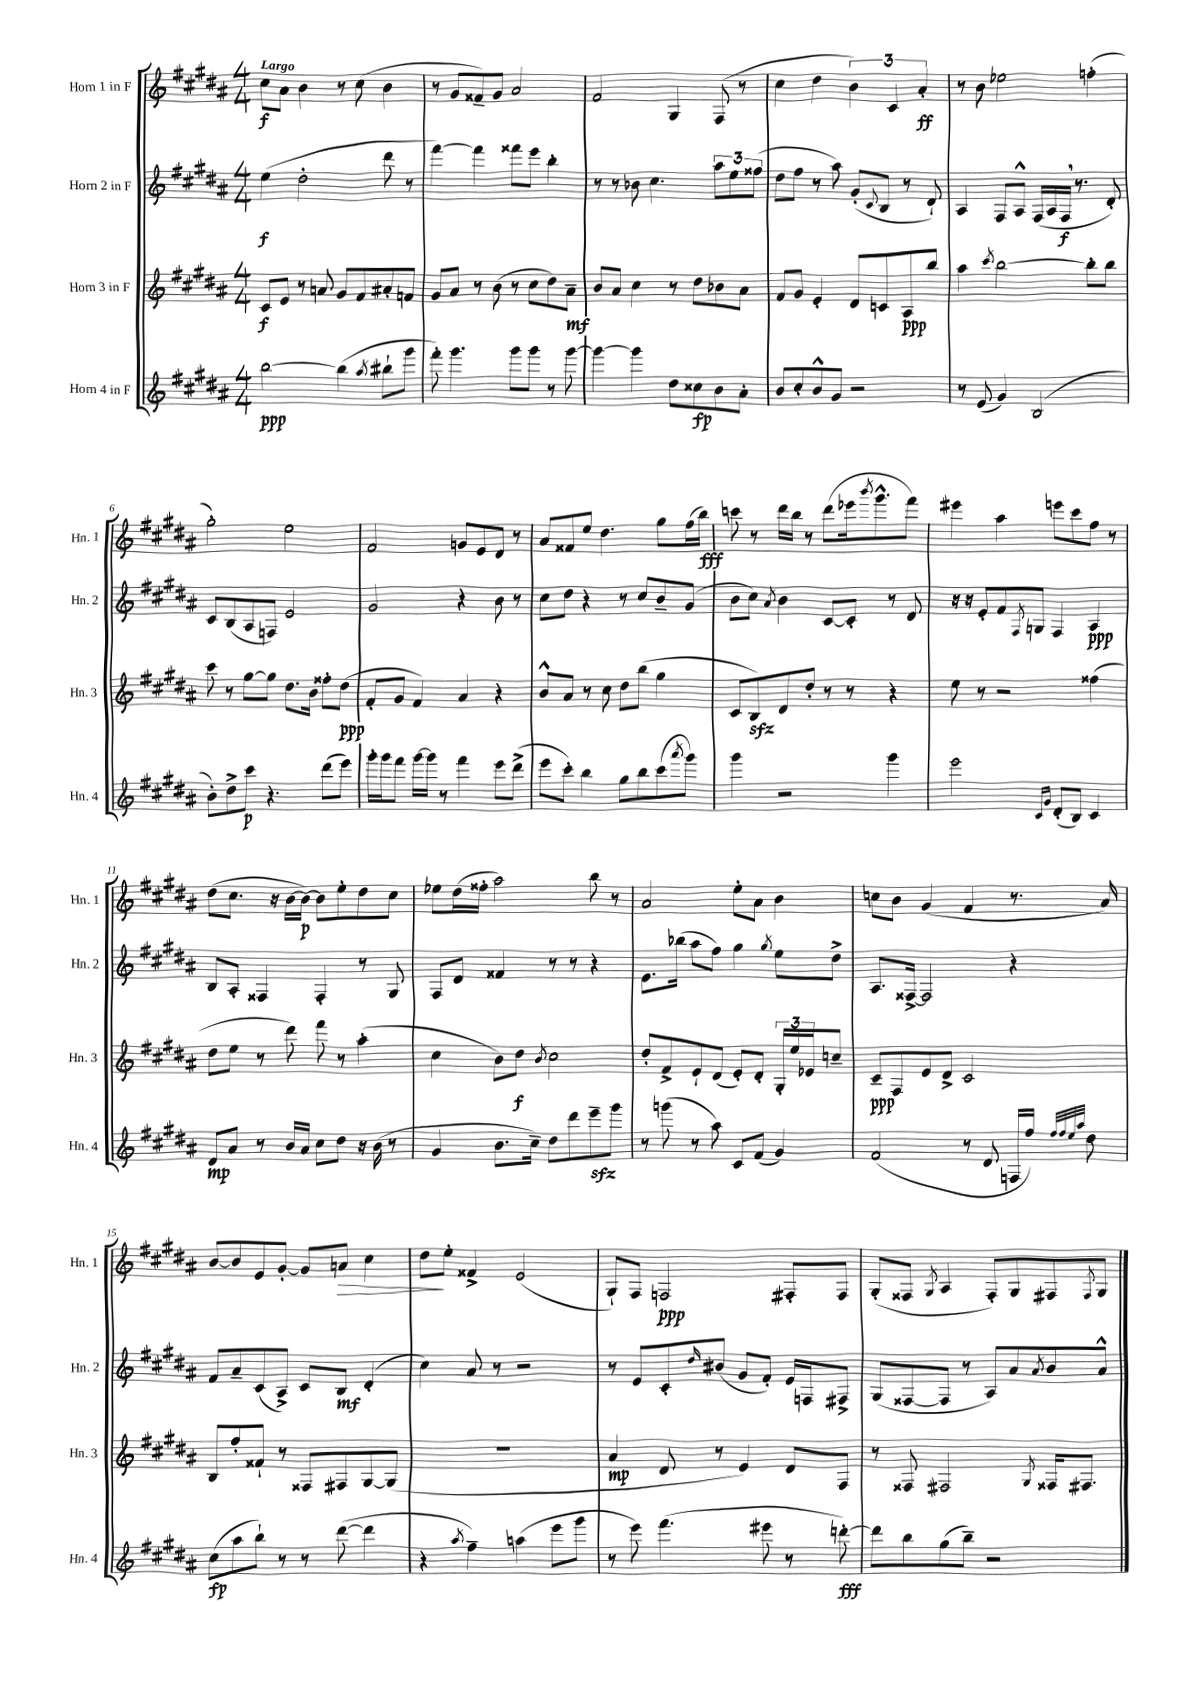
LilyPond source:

<<
\new StaffGroup <<
\new Staff = "s0" \with { instrumentName = "Horn 1 in F" shortInstrumentName = "Hn. 1" } {
    \clef treble \key b \major \numericTimeSignature \time 4/4 \tempo "Largo"
    cis''8\f ais'8 b'4 r8 cis''8( b'4 |
    r8 gis'8 fisis'8--) gis'8 ais'2 |
    fis'2 gis4 fis8( r8 |
    cis''4 dis''4 \tuplet 3/2 { b'4) cis'4 ais'4-.\ff } |
    r8 b'8 ees''2 f''4-.( |
    gis''2-.) e''2 |
    fis'2 g'8 e'8 dis'8 r8 |
    ais'8 fisis'8 e''8 dis''4. gis''8 fis''16( b''16\fff) |
    c'''8 r8 dis'''16 b''16 r8 dis'''8( ees'''16 \acciaccatura { b'''8 } gis'''8.-^ fis'''8) |
    eis'''4 ais''4 e'''8 cis'''8 fis''8 r8 |
    dis''8( cis''8. r16 b'16~ b'16~\p) b'8 e''8-. dis''8 cis''8 |
    ees''8 dis''16( fisis''16-. ais''2) b''8 r8 |
    ais'2 e''8-. ais'8 b'4 |
    c''8 b'8 gis'4( fis'4 r8. ais'16) |
    b'8~ b'8 e'8 gis'8~-. gis'8 a'8\> cis''4 |
    dis''8\! e''8-. fisis'4-> e'2( |
    gis8-!) fis8 f2\ppp fis8-. fis8 |
    gis8-.( fisis8 \acciaccatura { gis8 } ais4 fisis8-.) gis8 fis8 \acciaccatura { fis8 } gis8 \bar "|." |
}
\new Staff = "s1" \with { instrumentName = "Horn 2 in F" shortInstrumentName = "Hn. 2" } {
    \clef treble \key b \major \numericTimeSignature \time 4/4
    e''4\f( dis''2-. dis'''8 r8 |
    fis'''4~) fis'''4 fisis'''8 e'''8 b''4-. |
    r8 r8 bes'8 cis''4. \tuplet 3/2 { ais''8 e''8 fisis''8( } |
    dis''8 fis''8 r8 ais''8) gis'8-.( \appoggiatura { cis'8 } b8 r8 dis'8-!) |
    ais4 fis8 ais8-^ fis16( ais16 fis16\f \breathe r8. dis'8-.) |
    cis'8 b8( ais8 f8) e'2 |
    gis'2 r4 b'8 r8 |
    cis''8 dis''8 r4 r8 cis''8 b'8-- gis'8( |
    b'8 cis''8) \acciaccatura { ais'8 } b'4 cis'8~ cis'8-. r8 dis'8 |
    r16 r16 e'8-. fis'8 \acciaccatura { fis8 } g8 fis4 ais4\ppp |
    b8 ais8-. fisis4 fisis4-. r8 gis8 |
    fis8 dis'8 fisis'4 r8 r8 r4 |
    e'8. bes''16( ais''8 fis''8) gis''4 \acciaccatura { gis''8 } e''8 dis''8-> |
    ais8. fisis16~-> fisis2 r4 |
    fis'8 ais'8-- cis'8( ais8->) cis'8 b8\mf dis'4-.( |
    cis''4) ais'8 r8 r2 |
    r8 e'8 cis'8-. \grace { dis''16 } bis'8( gis'8 fis'8-.) e'16 f16 fis8-> |
    gis8( fisis8~ fisis8 r8 ais8) ais'8 \acciaccatura { ais'8 } b'8 ais'8-^ \bar "|." |
}
\new Staff = "s2" \with { instrumentName = "Horn 3 in F" shortInstrumentName = "Hn. 3" } {
    \clef treble \key b \major \numericTimeSignature \time 4/4
    cis'8\f e'8 r8 a'8 gis'8 fis'8 ais'8-. f'8 |
    gis'8 ais'8 r8 b'8( r8 cis''8 dis''8) ais'8--\mf |
    b'8 ais'8 cis''4 r8 dis''8 bes'8 ais'8 |
    fis'8 gis'8 e'4-. dis'8 c'8 ais8\ppp b''8 |
    ais''4 \acciaccatura { cis'''8 } b''2~ b''8-. b''8 |
    cis'''8 r8 gis''8~ gis''8 dis''8. b'16 fisis''8-. dis''8\ppp( |
    fis'8-. gis'8 fis'4) ais'4 r4 |
    b'8-^ ais'8 r8 cis''8 dis''8 b''8( gis''4 |
    cis'8 b8\sfz) dis'8 dis''8-. r8 r8 r4 |
    e''8 r8 r2 fisis''4( |
    dis''8 e''8 r8 dis'''8) fis'''8 r8 ais''4-.( |
    cis''4 b'8) dis''8\f \acciaccatura { b'8 } cis''2 |
    dis''8-. fis'8-> e'8-! dis'8( e'8-.) dis'8-. \tuplet 3/2 { gis16-. e''16 ees'16 } c''8-- |
    cis'8--\ppp fis8 e'8 dis'8-> cis'2 |
    b8 fis''8-. fisis'8-! r8 fisis8 fis8 gis8~ gis8( |
    R1 |
    ais'4\mp dis'8 r8 e'4) dis'8 fis8 |
    r8 fisis8 fis2 \acciaccatura { gis8 } fisis16 fis8. \bar "|." |
}
\new Staff = "s3" \with { instrumentName = "Horn 4 in F" shortInstrumentName = "Hn. 4" } {
    \clef treble \key b \major \numericTimeSignature \time 4/4
    b''2~\ppp b''4( \acciaccatura { ais''8 } bis''8-! gis'''8 |
    fis'''8-.) gis'''4. gis'''8 gis'''8 r8 gis'''8~ |
    gis'''4~ gis'''4 dis''8 cisis''8\fp b'8 ais'8-. |
    b'8 cis''8-. b'8-^ gis'8 r2 |
    r8 e'8( gis'4) b2( |
    b'8-.) dis''8-> cis'''8\p r4. dis'''8( e'''8) |
    gis'''16-. gis'''16 fis'''8 gis'''16~ gis'''16 r8 fis'''4 e'''8 dis'''8->( |
    e'''8 cis'''8-.) b''4 gis''8 b''8 cis'''8( \acciaccatura { ais'''8 } gis'''8) |
    gis'''4 r2 gis'''4 |
    e'''2 \grace { cis'16 gis'16 } dis'8-.( b8) cis'4 |
    dis'8\mp ais'8 r8 b'16 ais'16 cis''8 dis''8 r16 b'16( r8 |
    gis'4 b'8. cis''16--) dis''8 dis'''8 e'''8--\sfz gis'''8 |
    r8 g'''8( r8 ais''8) cis'8 fis'8( gis'4) |
    fis'2( r8 dis'8 f16 fis''16) \grace { fis''32 fis''32 e''32 ais''32 } dis''8 |
    cis''8\fp( ais''8 b''8-!) r8 r8 dis'''8~( dis'''4 |
    r4 \acciaccatura { ais''8 } fis''4--) a''4( e'''8 gis'''8 |
    r8 e'''8) fis'''4.( eis'''8 r8 d'''8~-.\fff) |
    d'''8 b''8 gis''8( b''8--) r2 \bar "|." |
}
>>
>>
